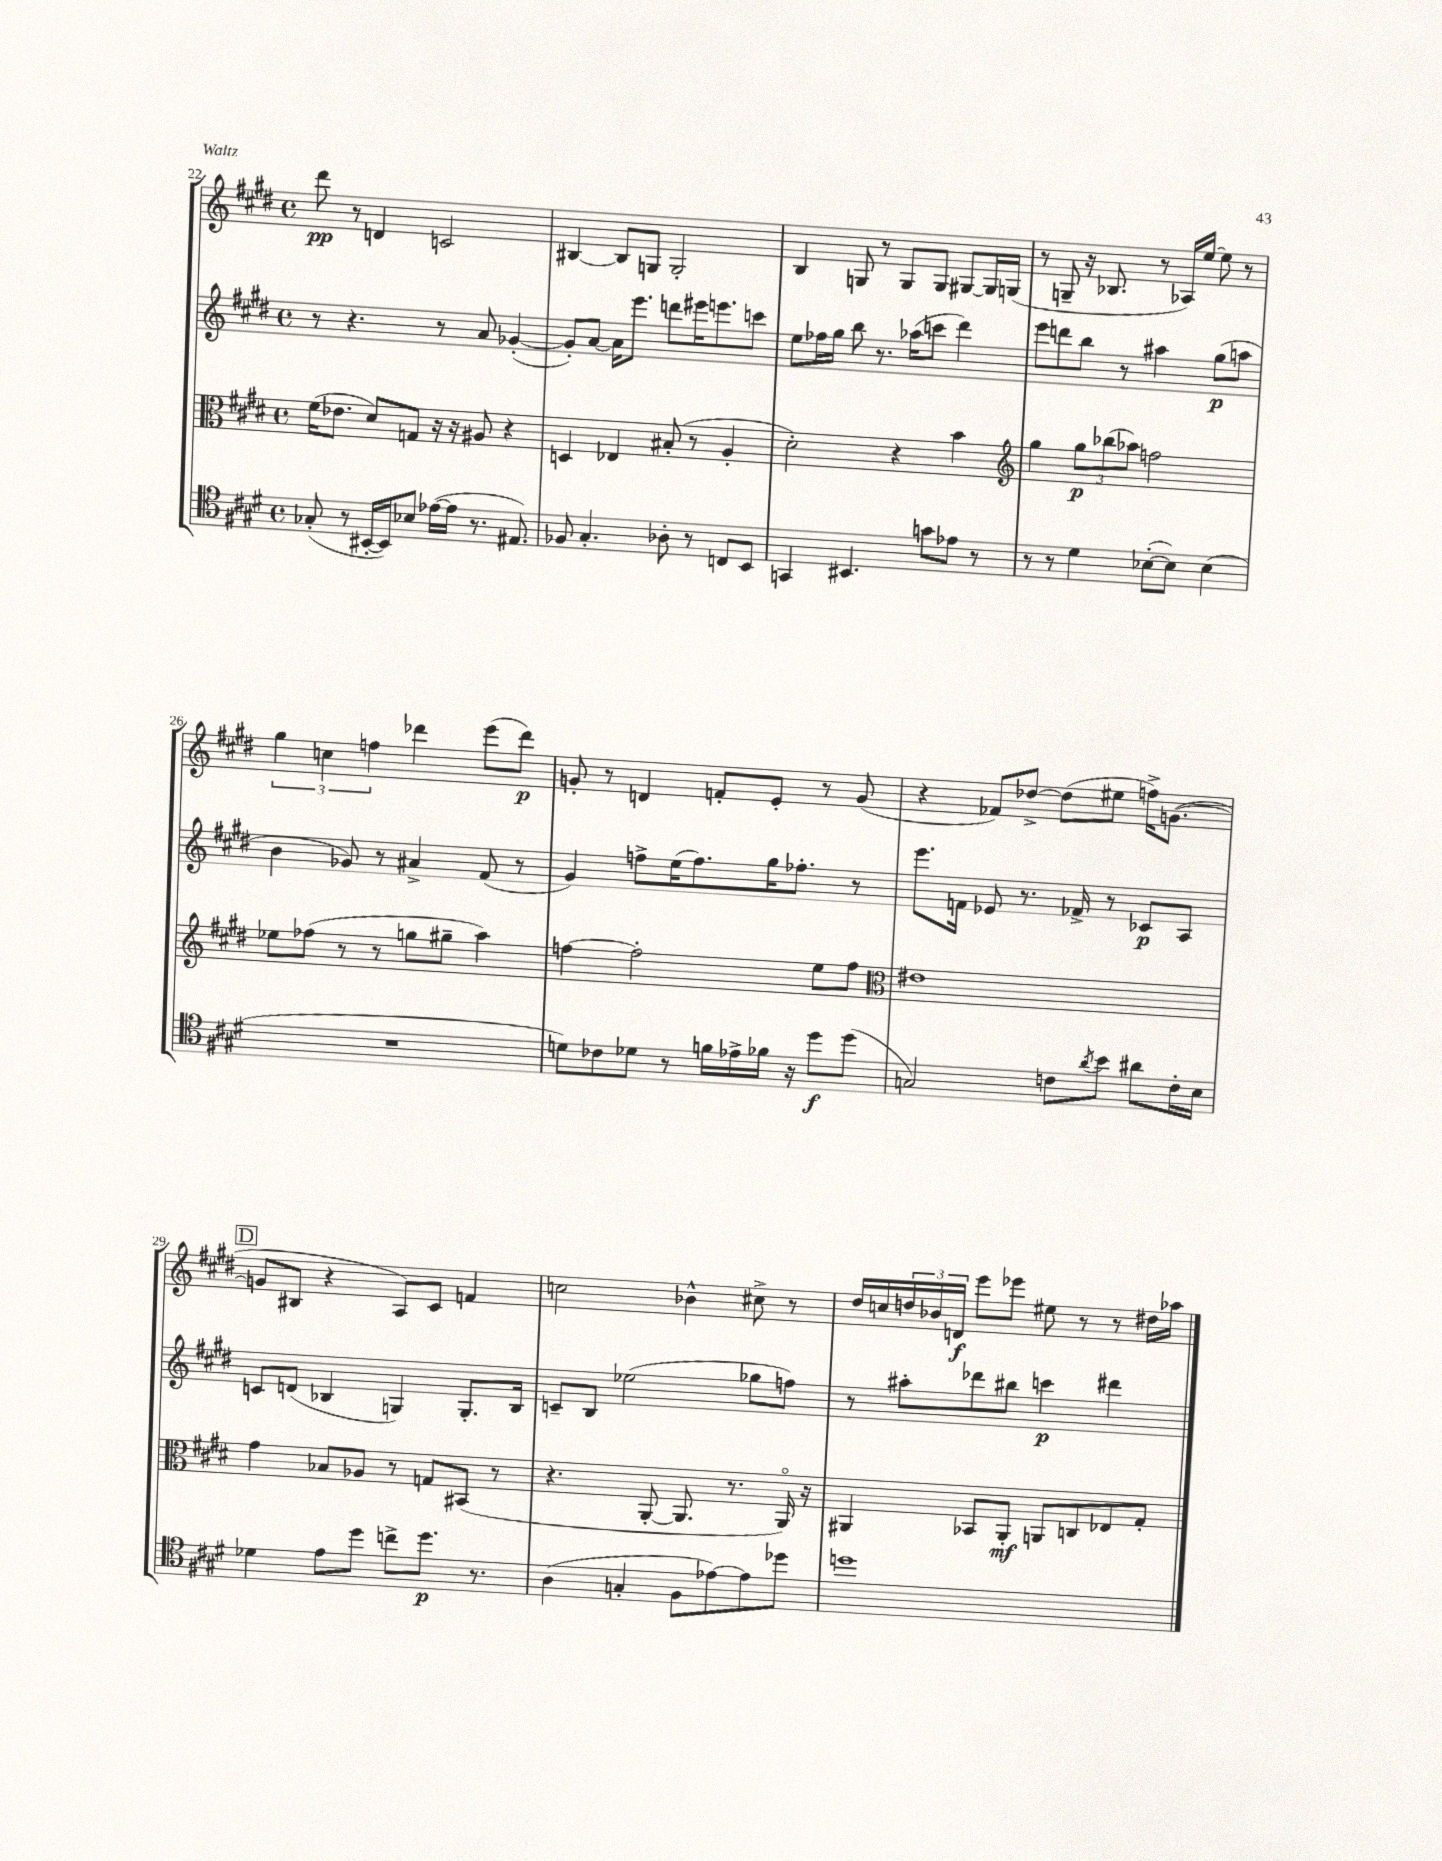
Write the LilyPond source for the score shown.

<<
\new StaffGroup <<
\new Staff = "s0" {
    \clef treble \key e \major \defaultTimeSignature \time 4/4
    dis'''8\pp r8 d'4 c'2 |
    bis4~ bis8 g8 g2-. |
    b4 g8 r8 g8 g8 gis8~ gis16 g16( |
    r8 g8-- r16 bes8. r8 aes16) e''16~ e''8 r8 |
    \tuplet 3/2 { gis''4 c''4 f''4 } des'''4 e'''8( des'''8\p) |
    g'8-. r8 d'4 f'8-. e'8-. r8 g'8( |
    r4 fes'8) des''8~-> des''8( eis''8 f''16->) g'8.~( |
    \mark \markup { \box "D" } g'8 bis8 r4 a8) cis'8 f'4 |
    c''2 bes'4-^ cis''8-> r8 |
    dis''16 c''16 \tuplet 3/2 { d''16 bes'16 d'16\f } e'''8 ees'''8 eis''8 r8 r8 dis''16 aes''16 \bar "|." |
}
\new Staff = "s1" {
    \clef treble \key e \major \defaultTimeSignature \time 4/4
    r8 r4. r8 a'8 ges'4~-.( |
    ges'8-.) a'8~ a'16 e'''8. d'''8 eis'''16 e'''8. c'''8 |
    e''8 fes''16 gis''16 b''8 r8. aes''16( c'''8 dis'''4) |
    e'''8 d'''8 b''8 r8 ais''4 gis''8\p( a''8 |
    b'4 ges'8) r8 ais'4-> fis'8( r8 |
    gis'4) f''8-> e''16( f''8.) gis''16 fes''8.-. r8 |
    e'''8. f'16 ees'8 r8. fes'16-> r8 ces'8\p a8 |
    \mark \markup { \box "D" } c'8 d'8( bes4 g4) g8.-. bes16 |
    c'8-- b8 ees''2( ges''8 f''8) |
    r8 ais''8-. des'''8 bis''8 c'''4\p dis'''4 \bar "|." |
}
\new Staff = "s2" {
    \clef alto \key e \major \defaultTimeSignature \time 4/4
    fis'16( ees'8. dis'8) g8 r16 r16 ais8 r4 |
    d4 ees4 bis8-.( r8 a4-. |
    dis'2-.) r4 b'4 |
    \clef treble gis''4 \tuplet 3/2 { gis''8\p bes''8( aes''8) } f''2 |
    ees''8 fes''8( r8 r8 g''8 gis''8-- a''4) |
    f''4~ f''2-. e''8 f''8 |
    \clef alto eis'1 |
    \mark \markup { \box "D" } gis'4 bes8 aes8 r8 g8 bis,8( r8 |
    r4. a,8~-. a,8. r8. a,16\flageolet) r16 |
    ais,4 bes,8 ais,8-.\mf a,8 c8 ees8 gis8-. \bar "|." |
}
\new Staff = "s3" {
    \clef tenor \key e \major \defaultTimeSignature \time 4/4
    ges8-.( r8 bis,16~-. bis,16) bes8 ees'16~( ees'16 r8. eis8.) |
    fes8 gis4.-. aes8-. r8 c8 b,8 |
    g,4 bis,4. g'8 ees'8 r8 |
    r8 r8 dis'4 bes8~-.( bes8) bes4( |
    R1 |
    d'8) ces'8 des'8 r8 f'16 ees'16-> fes'16 r16 dis''8\f dis''8( |
    g2) c'8 \acciaccatura { a'8 } b'8 ais'8 c'16-. b16 |
    \mark \markup { \box "D" } des'4 e'8 dis''8 c''8-> dis''8.\p r8. |
    a4( g4-. fis8 ees'8~) ees'8 des''8 |
    d''1 \bar "|." |
}
>>
>>
\layout { \context { \Score currentBarNumber = #22 } }
